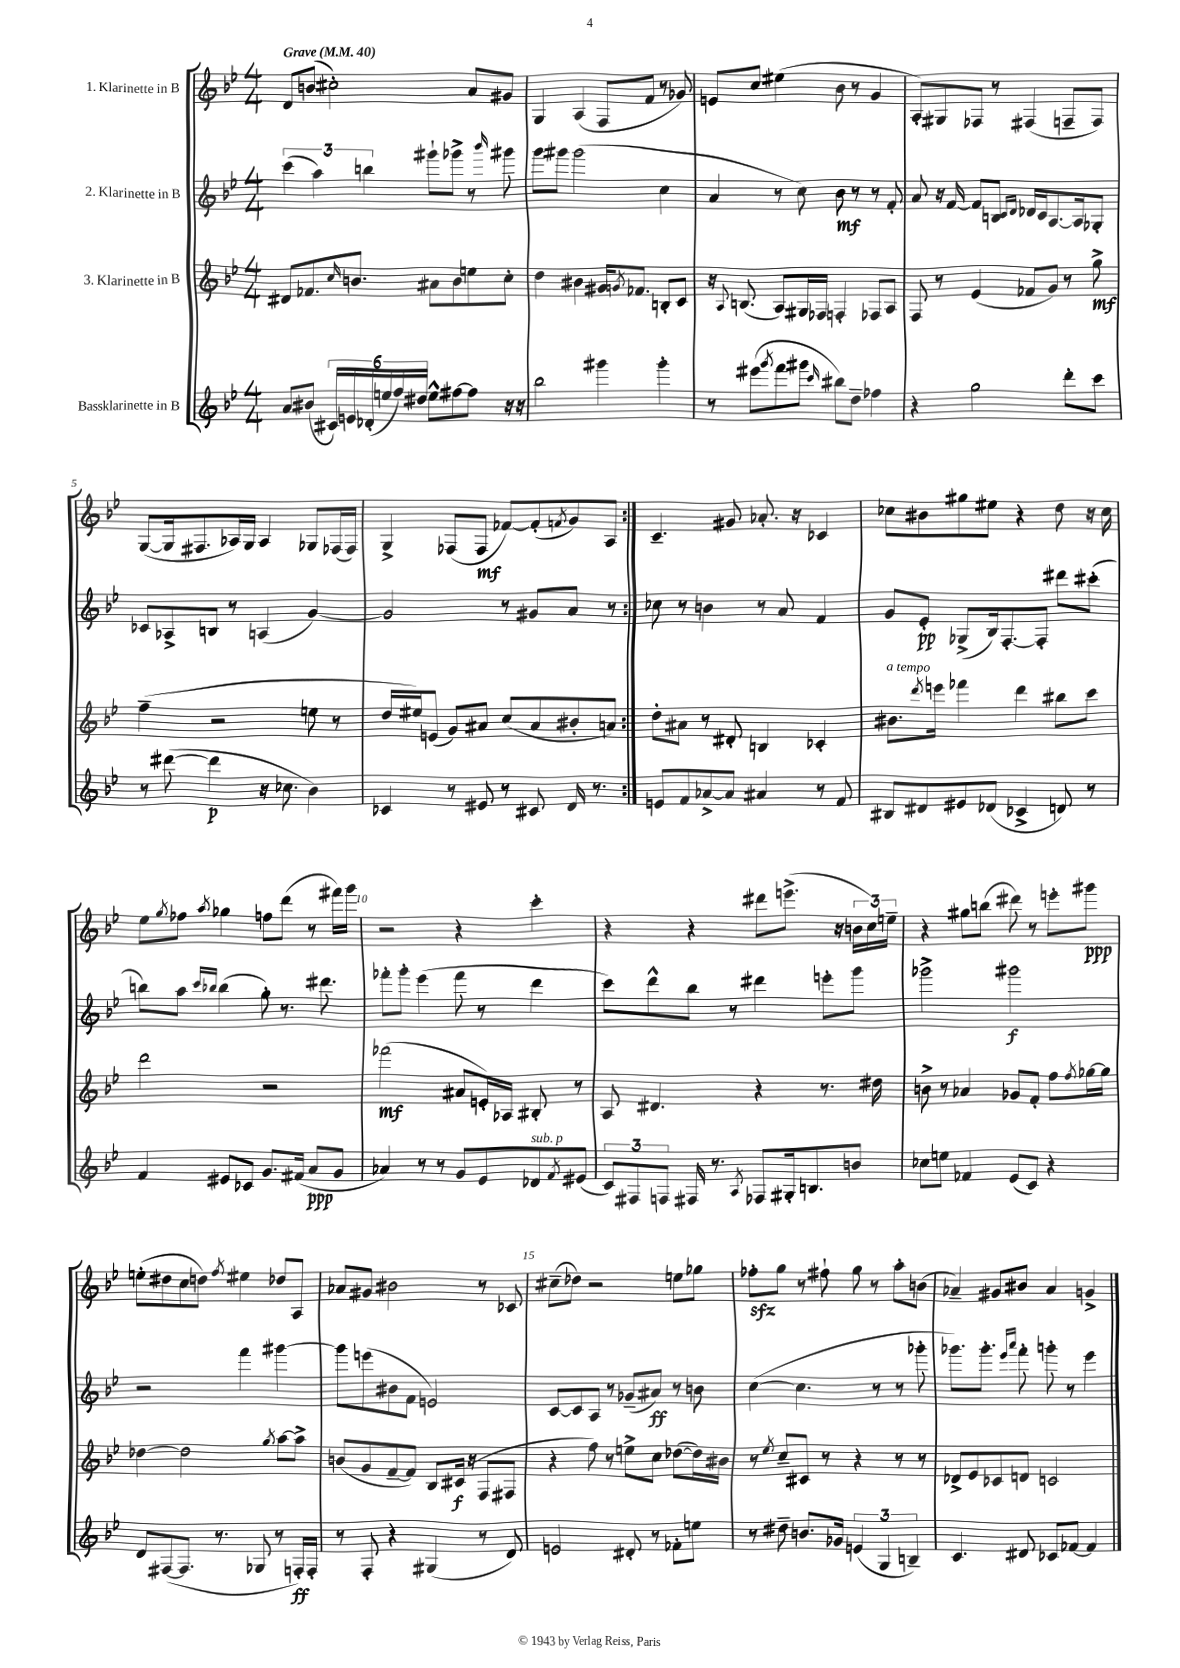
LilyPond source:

<<
\new StaffGroup <<
\new Staff = "s0" \with { instrumentName = "1. Klarinette in B" } {
    \clef treble \key bes \major \numericTimeSignature \time 4/4 \tempo "Grave" 4 = 40
    \repeat volta 2 { d'8 b'8( cis''2-.) a'8 gis'8 |
    g4 a4( f8 f'8 r8 ges'8) |
    e'8 c''8 eis''4( bes'8 r8 g'4 |
    a8-.) gis8 fes8 r8 fis4( f8-- f8) |
    g8~( g16 fis8. aes16) g16 aes4 ges8 fes16( fes16) |
    g4-> fes8( fes8\mf fes'8~) fes'8-.( \acciaccatura { f'8 } g'8) a8 | }
    c'4.-- gis'8 aes'8.-. r16 ces'4 |
    ces''8 bis'8 gis''8 eis''8 r4 d''8 r16 ces''16 |
    ees''8 \acciaccatura { g''8 } fes''8 \acciaccatura { a''8 } ges''4 f''8 d'''8( r8 fis'''16) g'''16 |
    r2 r4 c'''4-. |
    r4 r4 dis'''8 e'''8.->( r16 \tuplet 3/2 { b'16 c''16) e''16-- } |
    r4 gis''8 b''8( dis'''8) r8 e'''8-. gis'''8\ppp |
    e''8-.( dis''8 c''8 d''8) \acciaccatura { f''8 } eis''4 des''8 a8 |
    aes'8 gis'8 bis'2 r8 ces'8 |
    cis''8--( des''8) r2 e''8 ges''8 |
    fes''8-.\sfz g''8 r8 fis''8-! g''8 r8 a''8-. b'8( |
    aes'4--) gis'8 bis'8 aes'4 g'4-> \bar "|." |
}
\new Staff = "s1" \with { instrumentName = "2. Klarinette in B" } {
    \clef treble \key bes \major \numericTimeSignature \time 4/4
    \repeat volta 2 { \tuplet 3/2 { c'''4( a''4) b''4 } gis'''8-! ges'''8-> r8 \grace { bes'''16 } gis'''8 |
    g'''8 gis'''8 gis'''2( c''4 |
    a'4 r8 c''8) bes'8\mf r8 r8 f'8-. |
    a'8 r16 f'16~ f'8 b8 \grace { c'16 d'16 } des'16 c'16 a8.~ a16 ges8-. |
    ces'8 aes8-> b8 r8 a4( g'4~) |
    g'2 r8 gis'8 a'8 r8 | }
    ces''8 r8 b'4 r8 a'8 f'4 |
    g'8 ees'8-.\pp ges8->( bes16) f8.~-. f8-. dis'''8 cis'''8-.( |
    b''8) a''8 \grace { c'''16 bes''16 } bes''4( g''8-.) r8. dis'''8. |
    fes'''8-. g'''8-. ees'''4( fes'''8 r8 d'''4 |
    c'''8) d'''8-^ bes''8 r8 dis'''4 e'''8-. g'''8 |
    ges'''2-> gis'''2\f |
    r2 f'''4 gis'''4~ |
    gis'''8 e'''8( bis'8 f'8 e'2) |
    c'8~ c'8 a8 r8 ges'8--( ais'8\ff) r8 b'8 |
    c''4~( c''4. r8 r8 ges'''8-. |
    ges'''8.) ges'''8.-. \grace { ees'''16 a'''16 } f'''8-. g'''8-. r8 ees'''4 \bar "|." |
}
\new Staff = "s2" \with { instrumentName = "3. Klarinette in B" } {
    \clef treble \key bes \major \numericTimeSignature \time 4/4
    \repeat volta 2 { dis'8 fes'8. \grace { c''16 } b'8. ais'8 b'8 e''8 c''8-. |
    d''4 bis'4 gis'16 \acciaccatura { g'8 } fes'8. b8-. c'8 |
    r16 \appoggiatura { a8 } b8.( a8) gis16 fes16 f4-. fes8 a8 |
    f8 r8 ees'4( fes'8 g'8) r8 g''8->\mf |
    f''4--( r2 e''8 r8 |
    d''16 eis''16) e'8( g'8) ais'8 c''8( ais'8 bis'8-. a'8) | }
    d''8-. ais'8 r8 dis'8-. b4 ces'4-. |
    bis'8.^\markup { \italic "a tempo" } \acciaccatura { d'''8 } e'''16 fes'''4 d'''4 bis''8 c'''8 |
    d'''2 r2 |
    fes'''2\mf( ais'8 e'16-.) aes16 bis8-. r8 |
    a8 dis'4. r4 r8. dis''16 |
    b'8-> r8 aes'4 ges'8 f'8-. f''8 \acciaccatura { f''8 } ges''16~ ges''16 |
    des''4~ des''2 \acciaccatura { g''8 } a''8~ a''8-> |
    b'8( g'8 f'8~-- f'8) bes8 cis'16\f( r16 f8 fis8 |
    r4 f''8) r8 e''8-> c''8 des''8~( des''16) bis'16 |
    r8 \acciaccatura { ees''8 } c''8-- cis'8 r8 r4 r8 r8 |
    des'8-> ees'8 ces'8 d'8 c'2 \bar "|." |
}
\new Staff = "s3" \with { instrumentName = "Bassklarinette in B" } {
    \clef treble \key bes \major \numericTimeSignature \time 4/4
    \repeat volta 2 { a'8 bis'8( \tuplet 6/4 { cis'16) e'16 des'16-.( e''16 f''16) dis''16 } e''8-^ fis''8~ fis''8 r16 r16 |
    bes''2 gis'''4 gis'''4-. |
    r8 eis'''8( \acciaccatura { g'''8 } f'''8 gis'''8 \grace { c'''16 } bis''8) d''8-- fes''4 |
    r4 g''2 d'''8-. c'''8 |
    r8 dis'''8~( dis'''4\p r16 ces''8. bes'4) |
    ces'4 r8 eis'8 r8 cis'8 d'16 r8. | }
    e'8 f'8 aes'8~-> aes'8 ais'4 r8 f'8 |
    bis8 dis'8 eis'8 des'8( ces'4-> d'8) r8 |
    f'4 eis'8 ces'8 g'8. fis'16( a'8\ppp g'8 |
    aes'4) r8 r8 g'8 ees'8 des'8^\markup { \italic "sub. p" } \acciaccatura { f'8 } eis'8( |
    \tuplet 3/2 { c'8) fis8 f8 } fis16 r8. \acciaccatura { a8 } fes8 gis16-. b8. b'8 |
    ces''8 e''8 fes'4 ees'8( c'8) r4 |
    d'8 fis8~( fis8. r8. ges8 r8 f16-.\ff) f16-. |
    r8 f8-. r4 gis4( r8 d'8) |
    e'2 dis'8-. r8 fes'8-. e''8 |
    r8 dis''8-- b'8. ges'16 \tuplet 3/2 { e'4( g4 b4--) } |
    c'4. dis'8 ces'8 fes'8~ fes'4 \bar "|." |
}
>>
>>
\layout { \context { \Score \override BarNumber.break-visibility = ##(#f #t #t) barNumberVisibility = #(every-nth-bar-number-visible 5) } }
